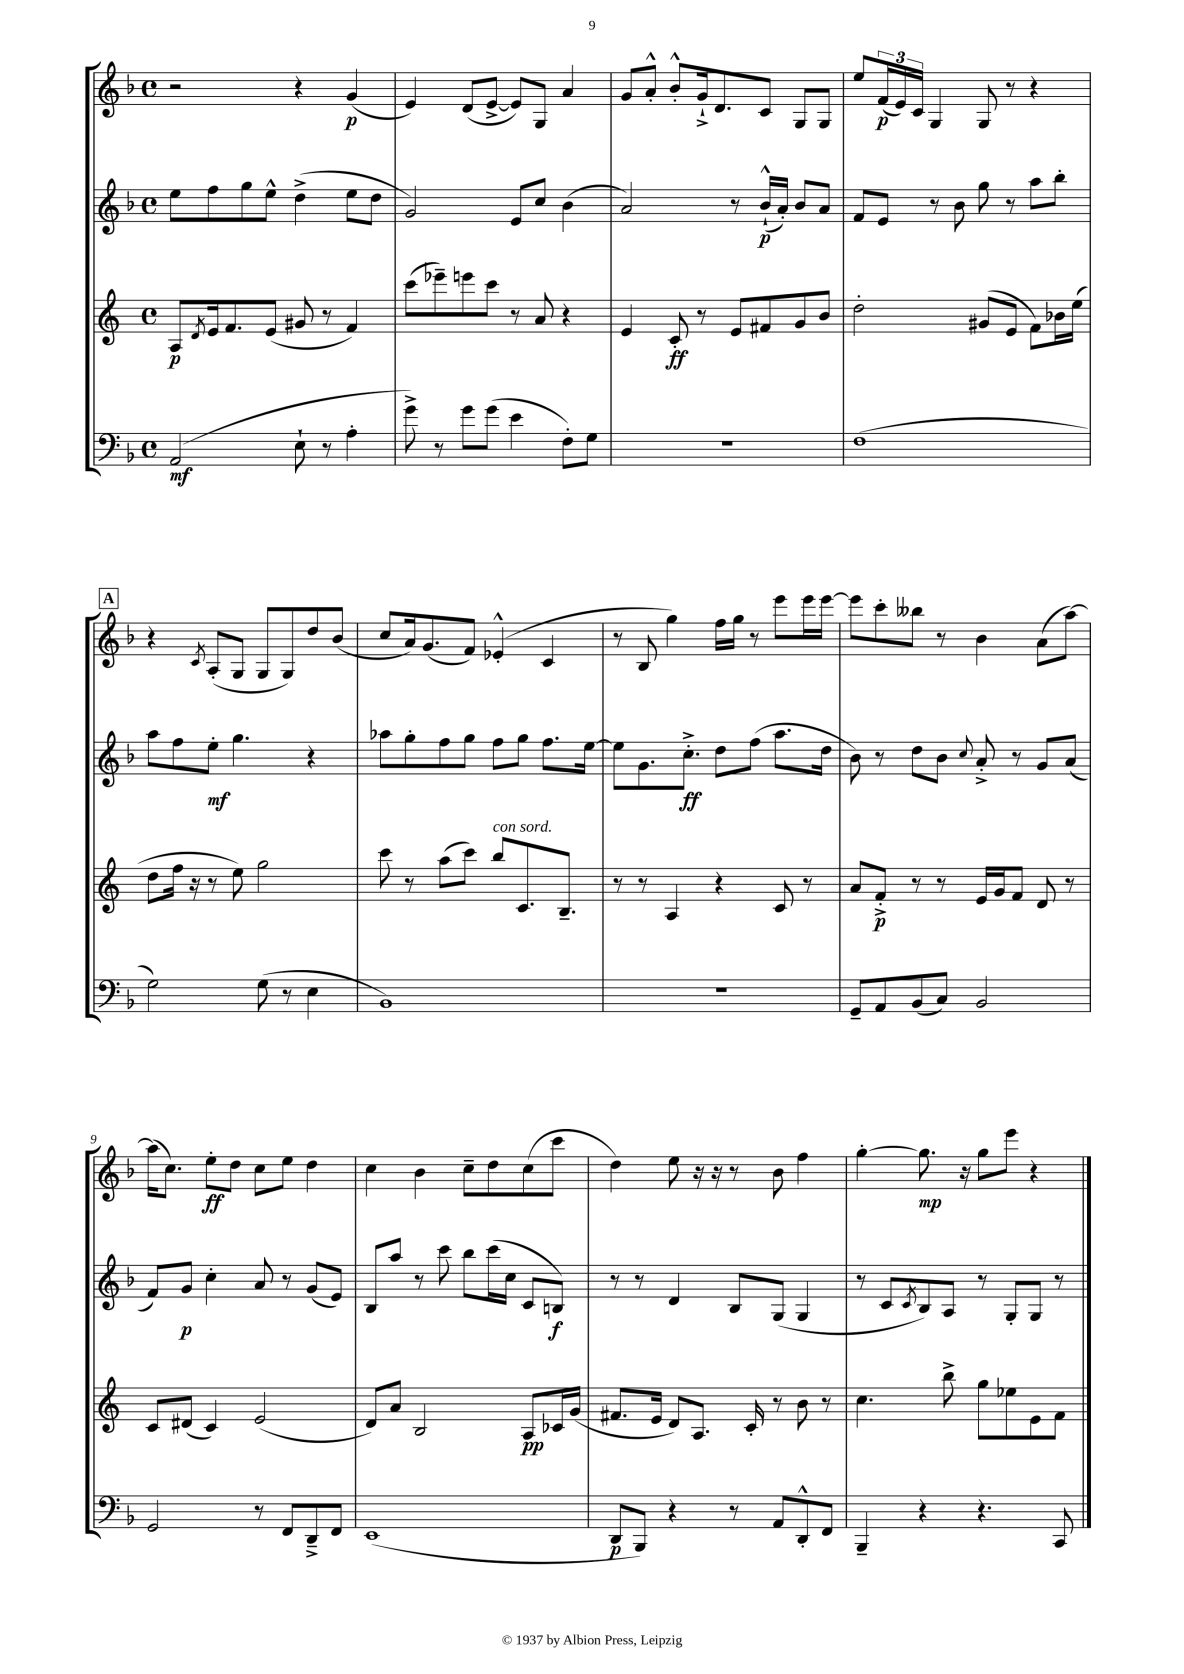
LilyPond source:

<<
\new StaffGroup <<
\new Staff = "s0" {
    \clef treble \key f \major \defaultTimeSignature \time 4/4
    r2 r4 g'4\p( |
    e'4) d'8( e'8~-> e'8) g8 a'4 |
    g'8 a'8-.-^ bes'8-.-^ g'16-!-> d'8. c'8 g8 g8 |
    e''8 \tuplet 3/2 { f'16\p( e'16) c'16 } g4 g8 r8 r4 |
    \mark \markup { \box "A" } r4 \acciaccatura { c'8 } a8-.( g8 g8 g8) d''8 bes'8( |
    c''8 a'16) g'8.( f'8) ees'4-.-^( c'4 |
    r8 bes8 g''4) f''16 g''16 r8 e'''8 e'''16 e'''16~ |
    e'''8 c'''8-. beses''8 r8 bes'4 a'8( a''8~) |
    a''16( c''8.) e''8-.\ff d''8 c''8 e''8 d''4 |
    c''4 bes'4 c''8-- d''8 c''8( c'''8 |
    d''4) e''8 r16 r16 r8 bes'8 f''4 |
    g''4~-. g''8.\mp r16 g''8 e'''8 r4 \bar "|." |
}
\new Staff = "s1" {
    \clef treble \key f \major \defaultTimeSignature \time 4/4
    e''8 f''8 g''8 e''8-^ d''4->( e''8 d''8 |
    g'2) e'8 c''8 bes'4( |
    a'2) r8 bes'16-!-^\p( a'16-.) bes'8 a'8 |
    f'8 e'8 r8 bes'8 g''8 r8 a''8 bes''8-. |
    \mark \markup { \box "A" } a''8 f''8 e''8-.\mf g''4. r4 |
    aes''8 g''8-. f''8 g''8 f''8 g''8 f''8. e''16~ |
    e''8 g'8. c''8.-.->\ff d''8 f''8( a''8. d''16 |
    bes'8) r8 d''8 bes'8 \appoggiatura { c''8 } a'8-.-> r8 g'8 a'8( |
    f'8) g'8\p c''4-. a'8 r8 g'8( e'8) |
    bes8 a''8 r8 c'''8 bes''8 c'''16( c''16 c'8 b8\f) |
    r8 r8 d'4 bes8 g8( g4 |
    r8 c'8 \acciaccatura { c'8 } bes8) a8 r8 g8-. g8 r8 \bar "|." |
}
\new Staff = "s2" {
    \clef treble \key c \major \defaultTimeSignature \time 4/4
    a8\p \acciaccatura { d'8 } e'16 f'8. e'8( gis'8 r8 f'4) |
    c'''8( ees'''8--) e'''8 c'''8 r8 a'8 r4 |
    e'4 c'8-.\ff r8 e'8 fis'8 g'8 b'8 |
    d''2-. gis'8( e'8 f'8) bes'16 e''16( |
    \mark \markup { \box "A" } d''8 f''16 r16 r8 e''8) g''2 |
    c'''8 r8 a''8( c'''8) b''8^\markup { \italic "con sord." } c'8. b8.-- |
    r8 r8 a4 r4 c'8 r8 |
    a'8 f'8-.->\p r8 r8 e'16 g'16 f'8 d'8 r8 |
    c'8 dis'8( c'4) e'2( |
    d'8) a'8 b2 a8\pp ces'16 g'16( |
    fis'8. e'16 d'8) a8. c'16-. r8 b'8 r8 |
    c''4. b''8-> g''8 ees''8 e'8 f'8 \bar "|." |
}
\new Staff = "s3" {
    \clef bass \key f \major \defaultTimeSignature \time 4/4
    a,2\mf( e8-! r8 a4-. |
    g'8->) r8 g'8 g'8( e'4 f8-.) g8 |
    R1 |
    f1( |
    \mark \markup { \box "A" } g2) g8( r8 e4 |
    bes,1) |
    R1 |
    g,8-- a,8 bes,8( c8) bes,2 |
    g,2 r8 f,8 d,8---> f,8 |
    e,1( |
    d,8\p bes,,8) r4 r8 a,8 d,8-.-^ f,8 |
    bes,,4-- r4 r4. c,8 \bar "|." |
}
>>
>>
